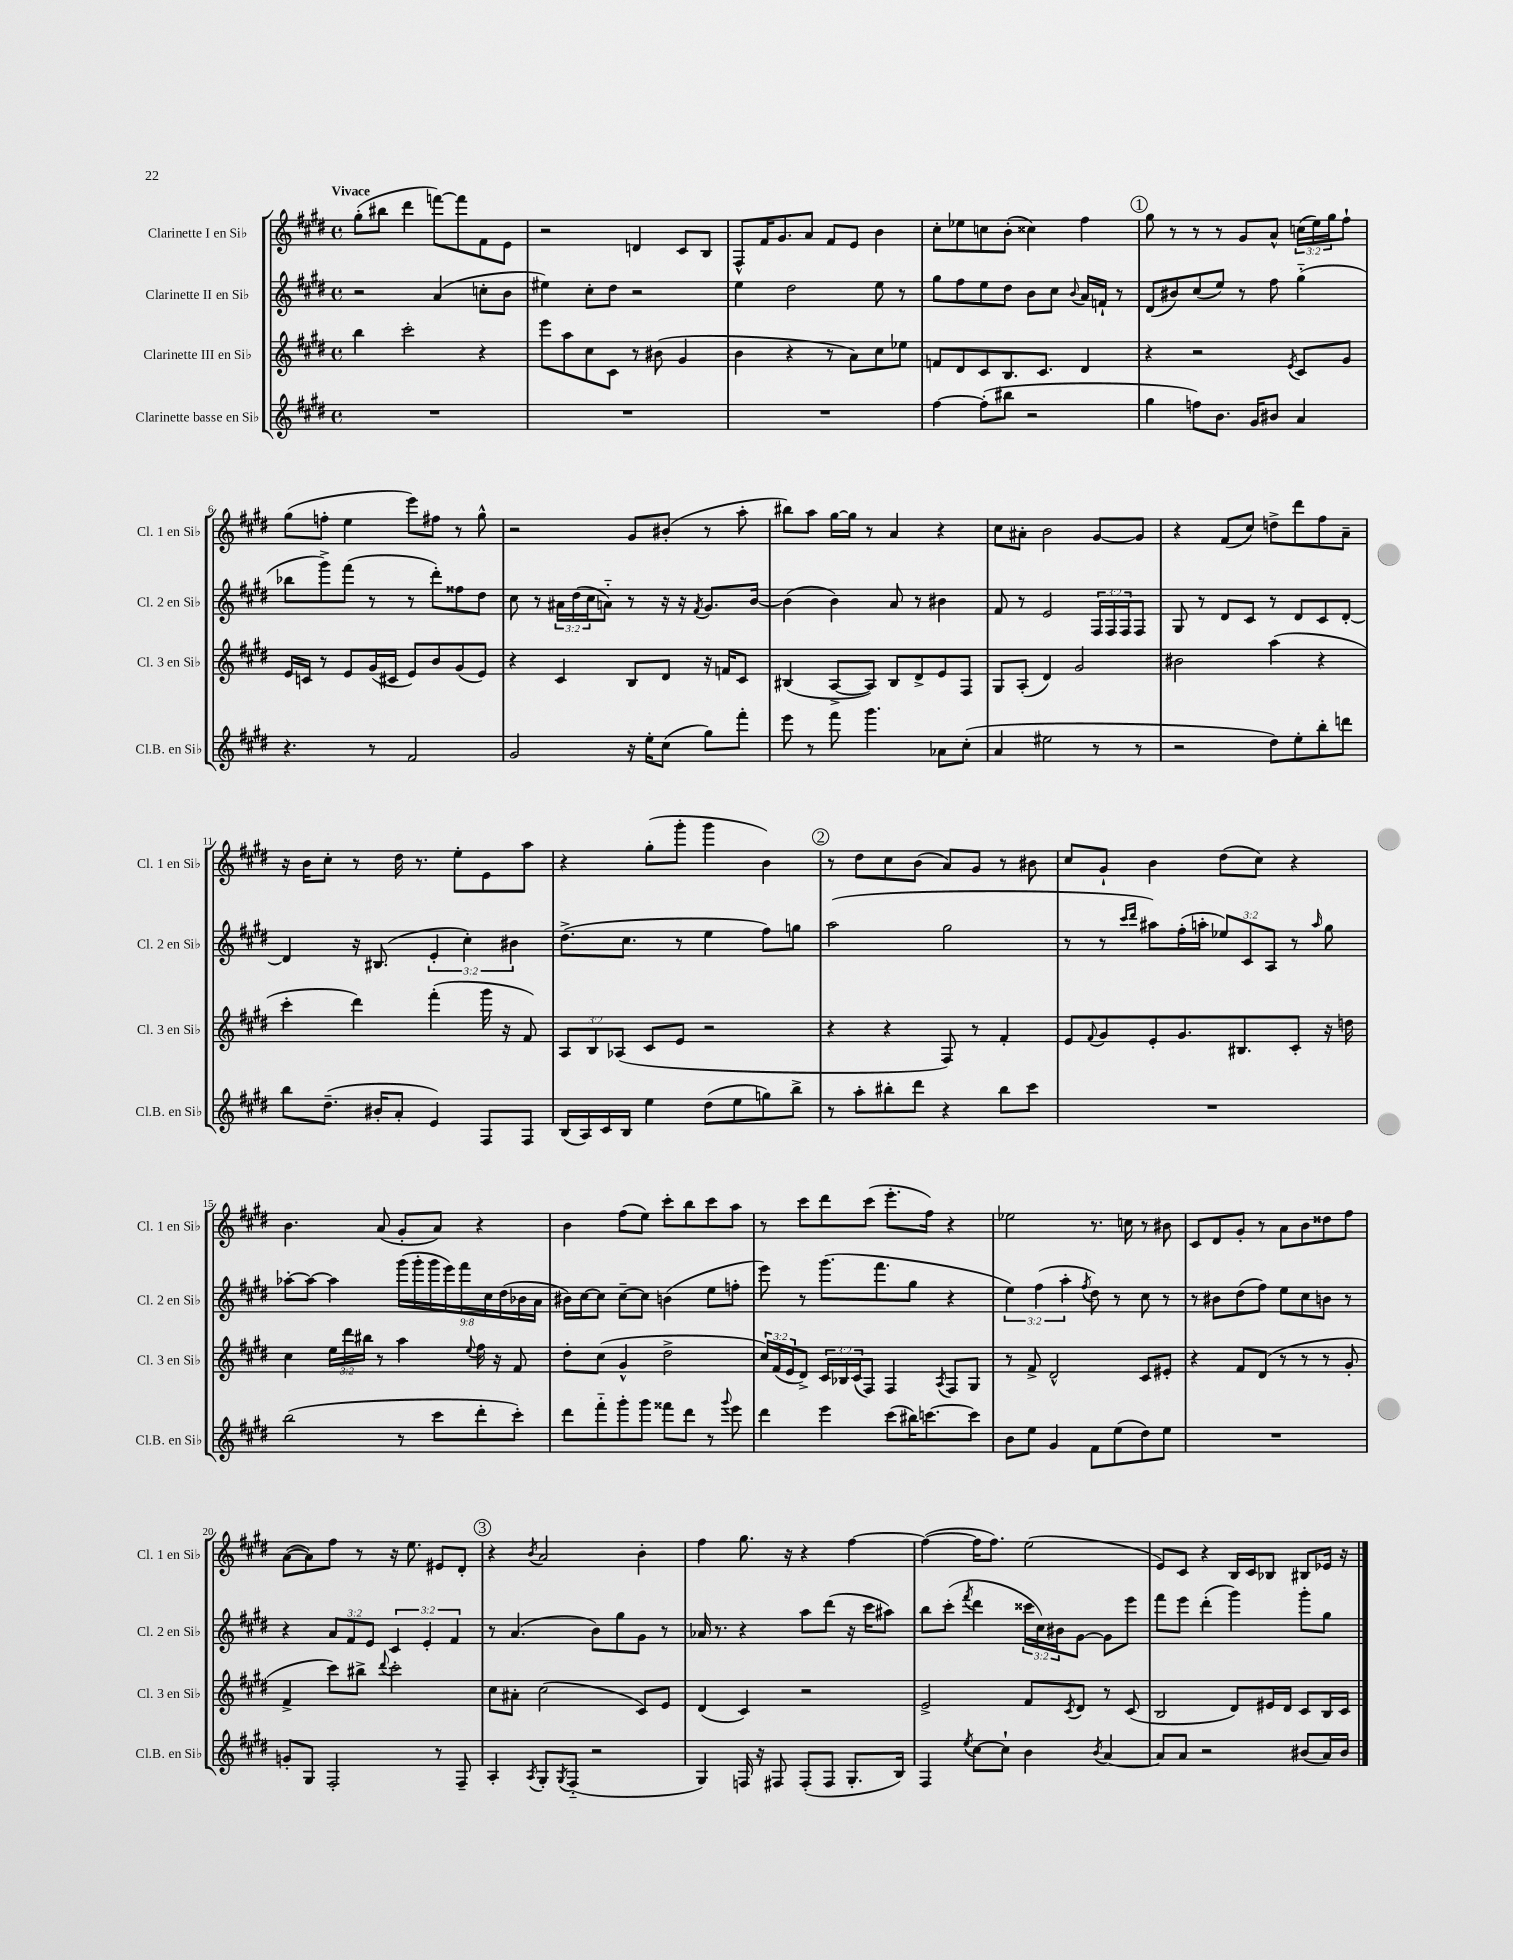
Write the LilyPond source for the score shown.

<<
\new StaffGroup <<
\new Staff = "s0" \with { instrumentName = "Clarinette I en Sib" shortInstrumentName = "Cl. 1 en Sib" } {
    \clef treble \key e \major \defaultTimeSignature \time 4/4 \override Staff.TupletNumber.text = #tuplet-number::calc-fraction-text \tempo "Vivace"
    gis''8-.( bis''8 dis'''4 f'''8~) f'''8 fis'8 e'8 |
    r2 d'4 cis'8 b8 |
    fis8-^ fis'16 gis'8. a'8 fis'8 e'8 b'4 |
    cis''8-. ees''8 c''8 b'8-.( cisis''4) fis''4 |
    \mark \markup { \circle "1" } gis''8 r8 r8 r8 gis'8 a'8-^ \tuplet 3/2 { c''16( e''16) gis''16 } fis''8-! |
    gis''8( f''8-. e''4 e'''8) fis''8 r8 gis''8-^ |
    r2 gis'8 bis'8-.( r8 a''8-. |
    bis''8) a''8 gis''16~ gis''16 r8 a'4 r4 |
    cis''8 ais'8-. b'2 gis'8~ gis'8 |
    r4 fis'8( cis''8) d''8-> dis'''8 fis''8 a'8-- |
    r16 b'16 cis''8-. r8 dis''16 r8. e''8-. e'8 a''8 |
    r4 gis''8-.( gis'''8-. gis'''4 b'4) |
    \mark \markup { \circle "2" } r8 dis''8 cis''8 b'8( a'8) gis'8 r8 bis'8 |
    cis''8 gis'8-! b'4 dis''8( cis''8) r4 |
    b'4. a'8( gis'8-. a'8) r4 |
    b'4 fis''8( e''8) cis'''8-. b''8 cis'''8 a''8 |
    r8 cis'''8 dis'''8 cis'''8( e'''8.-. fis''16) r4 |
    ees''2 r8. c''16 r8 bis'8 |
    cis'8 dis'8 gis'8-. r8 a'8 b'8 disis''8 fis''8 |
    a'8~( a'8) fis''8 r8 r16 e''8. eis'8 dis'8-. |
    \mark \markup { \circle "3" } r4 \acciaccatura { b'8 } a'2 b'4-. |
    fis''4 gis''8. r16 r4 fis''4~ |
    fis''4~( fis''16 fis''8.) e''2( |
    e'8) cis'8 r4 b16 cis'16 bes8 bis8 ees'16 r16 \bar "|." |
}
\new Staff = "s1" \with { instrumentName = "Clarinette II en Sib" shortInstrumentName = "Cl. 2 en Sib" } {
    \clef treble \key e \major \defaultTimeSignature \time 4/4 \override Staff.TupletNumber.text = #tuplet-number::calc-fraction-text
    r2 a'4( c''8-. b'8 |
    eis''4) cis''8-. dis''8 r2 |
    e''4 dis''2 e''8 r8 |
    gis''8 fis''8 e''8 dis''8 b'8 cis''8 \appoggiatura { b'8 } a'16 f'16-! r8 |
    \mark \markup { \circle "1" } dis'8( bis'8) cis''8( e''8) r8 fis''8 gis''4-_( |
    bes''8 gis'''8->) fis'''8( r8 r8 dis'''8-.) fisis''8 dis''8 |
    cis''8 r8 \tuplet 3/2 { ais'16 dis''16( cis''16 } a'8-_) r8 r16 r16 \acciaccatura { fis'8 } gis'8. b'16~ |
    b'4( b'4) a'8 r8 bis'4 |
    fis'8 r8 e'2 \tuplet 3/2 { fis16 fis16 fis16 } fis8 |
    gis8 r8 dis'8 cis'8 r8 dis'8 cis'8 dis'8~-. |
    dis'4 r16 bis8.( \tuplet 3/2 { e'4-. cis''4-.) bis'4 } |
    dis''8.->( cis''8. r8 e''4 fis''8) g''8 |
    \mark \markup { \circle "2" } a''2( gis''2 |
    r8 r8 \grace { cis'''16 dis'''16 } ais''8) fis''16-.( a''16-. \tuplet 3/2 { ees''8) cis'8 a8 } r8 \grace { a''16 } gis''8 |
    aes''8~-. aes''8~ aes''4 \tuplet 9/8 { gis'''16( gis'''16-. gis'''16 e'''16) fis'''16 cis''16 dis''16( bes'16 a'16 } |
    bis'16) cis''16~ cis''8 cis''8~-- cis''8 b'4( e''8 f''8-. |
    e'''8) r8 gis'''8.( fis'''8. gis''8 r4 |
    \tuplet 3/2 { e''4) fis''4( a''4-. } \acciaccatura { fis''8 } dis''8) r8 cis''8 r8 |
    r8 bis'8 dis''8( fis''8) e''8 cis''8 b'8 r8 |
    r4 \tuplet 3/2 { a'8 fis'8 e'8 } \tuplet 3/2 { cis'4 e'4-. fis'4 } |
    \mark \markup { \circle "3" } r8 a'4.( b'8) gis''8 gis'8 r8 |
    aes'16 r8. r4 a''8 dis'''8( r16 cis'''16 ais''8) |
    b''8 cis'''8-.( \acciaccatura { fis'''8 } dis'''4 \tuplet 3/2 { cisis'''16 cis''16) bis'16 } gis'8~ gis'8 e'''8 |
    fis'''8 e'''8 dis'''4-.( gis'''4) gis'''8-. gis''8 \bar "|." |
}
\new Staff = "s2" \with { instrumentName = "Clarinette III en Sib" shortInstrumentName = "Cl. 3 en Sib" } {
    \clef treble \key e \major \defaultTimeSignature \time 4/4 \override Staff.TupletNumber.text = #tuplet-number::calc-fraction-text
    b''4 cis'''2-. r4 |
    e'''8 a''8 cis''8 cis'8 r8 bis'8( gis'4 |
    b'4 r4 r8 a'8) cis''8 ees''8 |
    f'8 dis'8 cis'8 b8. cis'8. dis'4 |
    \mark \markup { \circle "1" } r4 r2 \acciaccatura { e'8 } cis'8 gis'8 |
    e'16 c'16 r8 e'8 gis'16( cis'16 e'8) b'8 gis'8( e'8) |
    r4 cis'4 b8 dis'8 r16 f'16 cis'8 |
    bis4( a8~-> a8) bis8 dis'8-> e'8 fis8 |
    gis8 a8-.( dis'4) gis'2 |
    bis'2 a''4( r4 |
    cis'''4-. dis'''4) fis'''4-.( gis'''16 r16 fis'8) |
    \tuplet 3/2 { a8 b8 aes8( } cis'8 e'8 r2 |
    \mark \markup { \circle "2" } r4 r4 fis8) r8 fis'4-. |
    e'8 \appoggiatura { fis'8 } gis'8 e'8-. gis'8. bis8. cis'8-. r16 d''16 |
    cis''4 \tuplet 3/2 { e''16 dis'''16 bis''16 } r8 a''4 \appoggiatura { e''8 } fis''16 r16 fis'8 |
    dis''8-. cis''8( gis'4-^ dis''2-> |
    \tuplet 3/2 { cis''16) fis'16( e'16 } dis'8->) \tuplet 3/2 { cis'16 bes16 cis'16( } fis8) fis4 \acciaccatura { a8 } fis8 gis8 |
    r8 fis'8-> dis'2-^ cis'8 eis'8-. |
    r4 fis'8 dis'8( r8 r8 r8 gis'8-. |
    fis'4-> cis'''8) bis''8-> \appoggiatura { dis'''8 } cis'''2-. |
    \mark \markup { \circle "3" } cis''8 ais'8-. cis''2( cis'8) e'8 |
    dis'4( cis'4) r2 |
    e'2-> fis'8 \acciaccatura { cis'8 } dis'8 r8 cis'8( |
    b2 dis'8) eis'16 dis'16 cis'8 b16 cis'16 \bar "|." |
}
\new Staff = "s3" \with { instrumentName = "Clarinette basse en Sib" shortInstrumentName = "Cl.B. en Sib" } {
    \clef treble \key e \major \defaultTimeSignature \time 4/4
    R1 |
    R1 |
    R1 |
    fis''4~ fis''8-.( bis''8 r2 |
    \mark \markup { \circle "1" } gis''4 f''8) b'8. gis'16 bis'8 a'4 |
    r4. r8 fis'2 |
    gis'2 r16 e''16-. cis''8( gis''8) fis'''8-. |
    e'''8 r8 fis'''8 gis'''4. aes'8 cis''8-.( |
    a'4 eis''2 r8 r8 |
    r2 dis''8) e''8-. b''8-. d'''8 |
    b''8 dis''8.--( bis'16-. a'8-. e'4) fis8 fis8 |
    b16( a16) cis'16 b16 e''4 dis''8( e''8 g''8) b''8-> |
    \mark \markup { \circle "2" } r8 a''8-. bis''8-. dis'''8 r4 bis''8 cis'''8 |
    R1 |
    b''2( r8 cis'''8 dis'''8-. cis'''8-.) |
    dis'''8 fis'''8-_ gis'''8-. gis'''8 fisis'''8 dis'''8 r8 \appoggiatura { gis'''8 } e'''8 |
    dis'''4 e'''4 cis'''8( bis''16) c'''8.~ c'''8 |
    b'8 e''8 gis'4 fis'8 e''8( dis''8) e''8 |
    R1 |
    g'8-. gis8 fis2-. r8 fis8-- |
    \mark \markup { \circle "3" } a4-. \acciaccatura { a8 } gis8-. \acciaccatura { gis8 } fis8-_( r2 |
    gis4) f16 r16 fis8 fis8-.( fis8 gis8.-. b16) |
    fis4 \acciaccatura { e''8 } cis''8~ cis''8-! b'4 \acciaccatura { b'8 } a'4~ |
    a'8 a'8 r2 bis'8( a'16) bis'16 \bar "|." |
}
>>
>>
